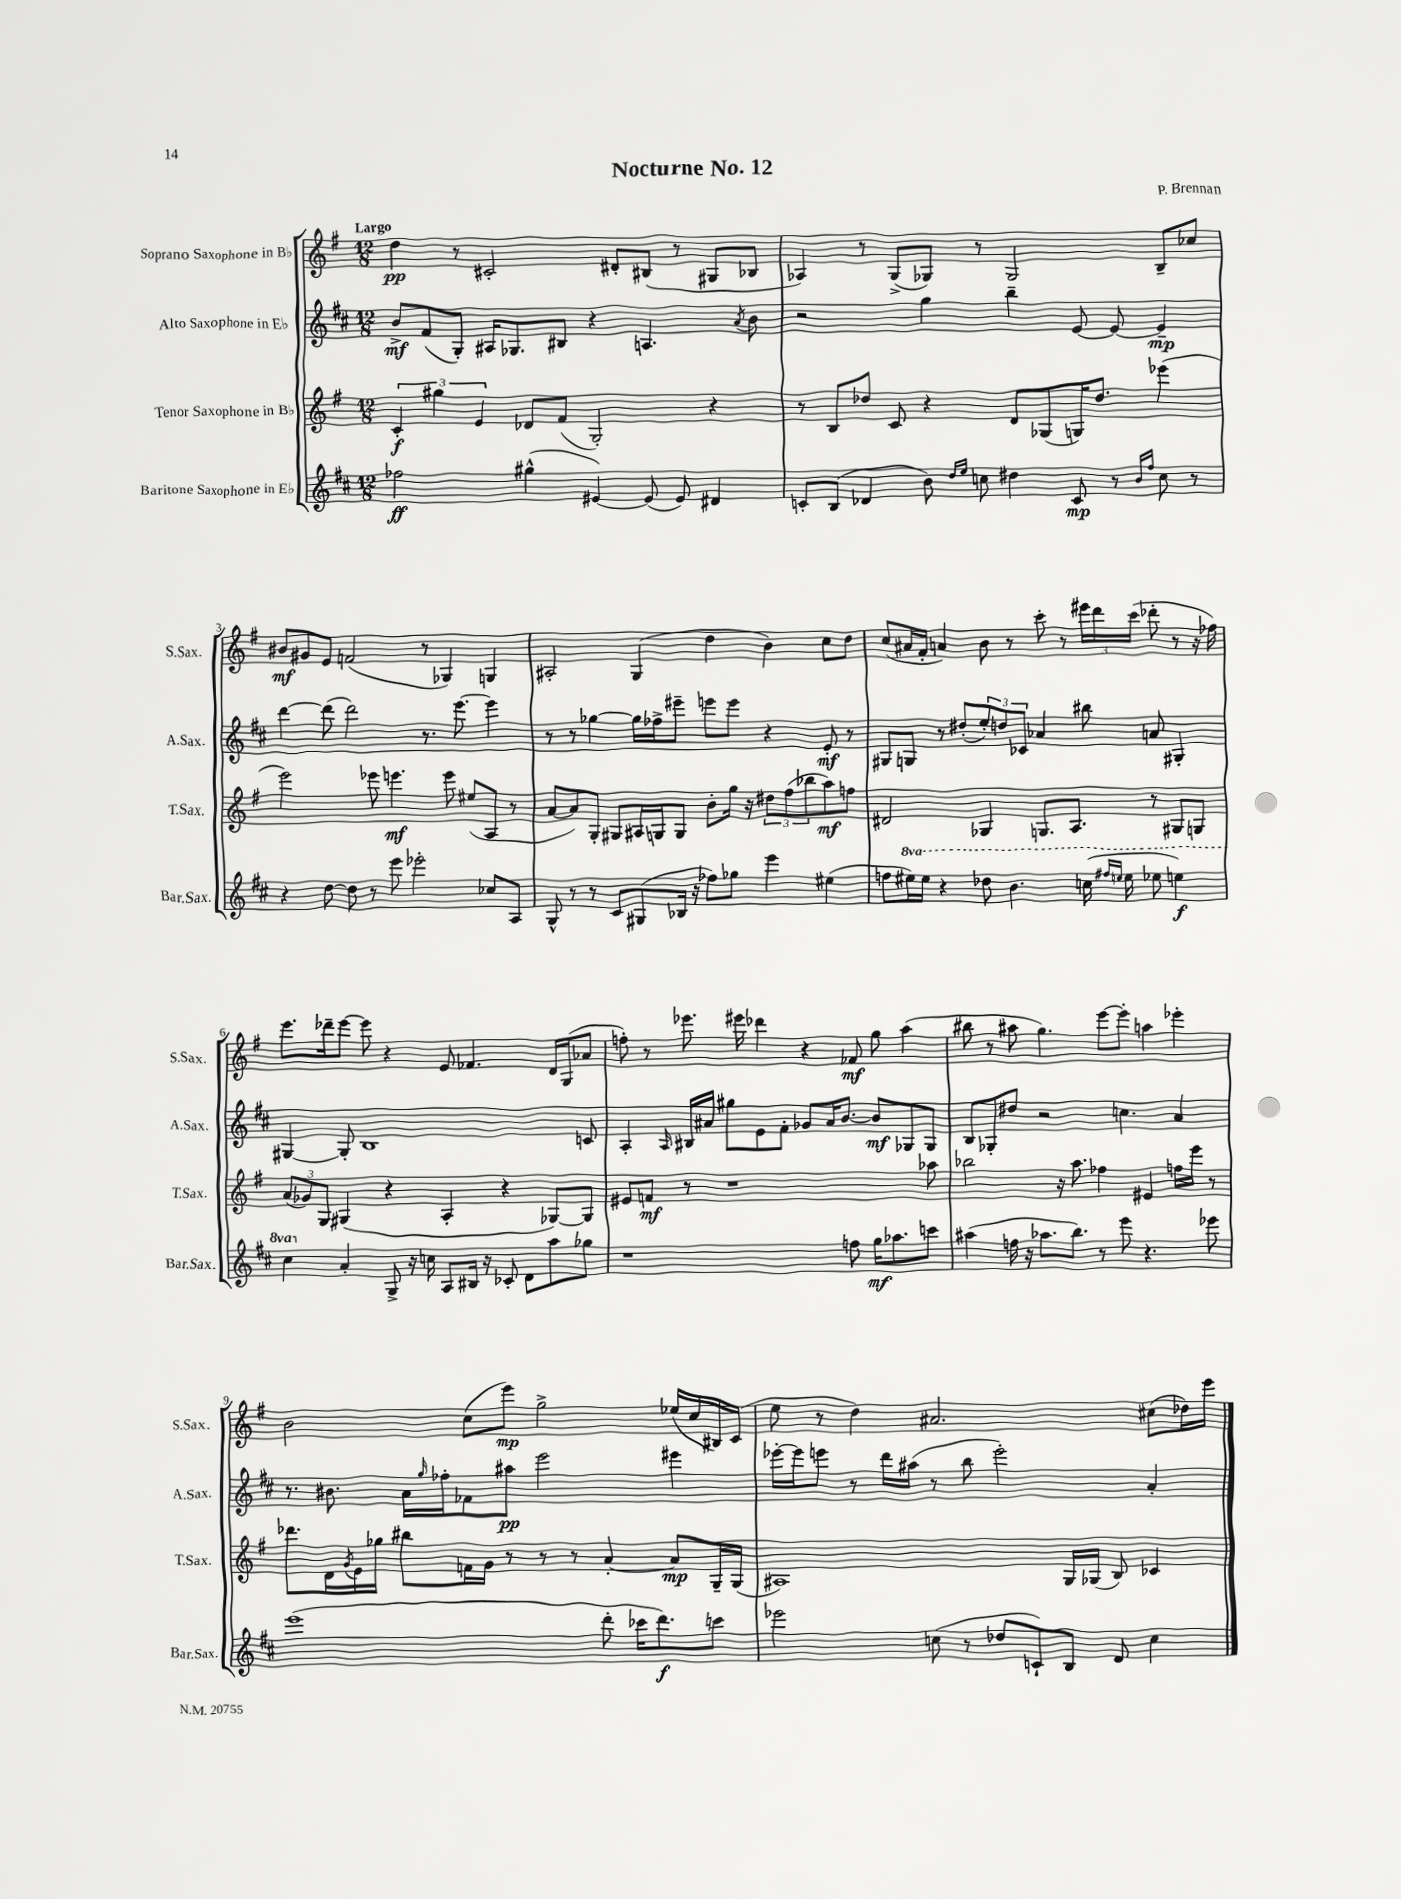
\header { title = "Nocturne No. 12" composer = "P. Brennan" }
<<
\new StaffGroup <<
\new Staff = "s0" \with { instrumentName = "Soprano Saxophone in Bb" shortInstrumentName = "S.Sax." } {
    \clef treble \key g \major \numericTimeSignature \time 12/8 \tempo "Largo"
    d''4\pp r8 cis'2-. dis'8-. bis8( r8 gis8 bes8 |
    aes4) r8 g8->( ges8) r8 ges2 b8-- ces''8 |
    bis'8\mf gis'8 e'8 f'2( r8 ges4) g4 |
    ais2-. g4( d''4 b'4) c''8 d''8 |
    c''8( ais'16 fis'16-. a'4) b'8 r8 c'''8-. r8 \tuplet 3/2 { eis'''16 d'''16 c'''16( } des'''8-. r8 r16 fes''16) |
    e'''8. des'''16-- e'''8~ e'''8 r4 e'8 fes'4. d'16 g16( aes'8 |
    f''8-.) r8 ees'''8. eis'''16 des'''4 r4 fes'8\mf g''8 a''4( |
    bis''8 r8 ais''8 g''4.) e'''8~ e'''8-. a''4 ees'''4-. |
    b'2 c''8( e'''8\mp) g''2-> ees''16( c''16 bis16) c'16( |
    e''8 r8 d''4) ais'2. cis''8( des''16) e'''16 \bar "|." |
}
\new Staff = "s1" \with { instrumentName = "Alto Saxophone in Eb" shortInstrumentName = "A.Sax." } {
    \clef treble \key d \major \numericTimeSignature \time 12/8
    b'8->\mf fis'8( g8-.) ais16 ges8. bis8 r4 a4. \acciaccatura { a'8 } b'8 |
    r2 g''4 b''4-- e'8~ e'8~ e'4--\mp |
    d'''4~ d'''8( d'''2) r8. e'''8.~ e'''4 |
    r8 r8 ges''4~ ges''16 fes''16-> eis'''8-- e'''8 e'''8 r4 e'8-.\mf r8 |
    gis8 g8 r8 dis''8-.( \tuplet 3/2 { e''8-.) d''8 ces'8 } aes'4 bis''8 a'8 gis4-. |
    gis4~ gis8-. b1 c'8 |
    a4-. \grace { a16 } bis16 ais'16 gis''8 e'8 fis'8-. ges'8 ais'16 b'8.~ b'8\mf ges8 ges8 |
    b8 ges8-. dis''8 r2 c''4. a'4 |
    r8. bis'8. a'16 \grace { g''16 } fes''16-. fes'8 ais''8\pp e'''2 eis'''4 |
    ees'''16~-. ees'''16 e'''8 r8 d'''16 ais''16( r8 b''8 e'''2-.) a'4-. \bar "|." |
}
\new Staff = "s2" \with { instrumentName = "Tenor Saxophone in Bb" shortInstrumentName = "T.Sax." } {
    \clef treble \key g \major \numericTimeSignature \time 12/8
    \tuplet 3/2 { c'4-.\f gis''4 e'4 } des'8 fis'8( g2-.) r4 |
    r8 b8 des''8 c'8 r4 d'8 ges8( g16) des''8. ees'''4( |
    e'''2) ees'''8 e'''4.\mf e'''8 eis''8( a8 r8 |
    a'8~ a'8) g8-. gis8 ais16 g16 g8 b'8-. g''16 r16 \tuplet 3/2 { dis''8 fis''8( bes''8 } a''8\mf) f''8 |
    dis'2 ges4 g8. a8. r8 gis8 g8 |
    \tuplet 3/2 { a'8( ges'8) g8 } gis4( r4 a4-. r4 ges8~) ges8 |
    eis'8 f'8\mf r8 r1 aes''8 |
    bes''2 r16 a''8. fes''4 eis'4 f''16 e'''16 r8 |
    des'''8. d'16 \acciaccatura { g'8 } e'16 ges''16 bis''8 f'16 g'16 r8 r8 r8 a'4~-. a'8\mp g16-- g16( |
    ais1) g16 ges16( b8) ces'4 \bar "|." |
}
\new Staff = "s3" \with { instrumentName = "Baritone Saxophone in Eb" shortInstrumentName = "Bar.Sax." } {
    \clef treble \key d \major \numericTimeSignature \time 12/8 \set Staff.ottavationMarkups = #ottavation-simple-ordinals
    fes''2\ff gis''4-^( eis'4~) eis'8( eis'8) dis'4 |
    c'8-. b8( des'4 b'8) \grace { d''16 e''16 } c''8 dis''4 c'8\mp r8 \grace { b'16 fis''16 } c''8 r8 |
    r4 d''8~ d''8 r8 e'''8 ees'''2-. ces''8 a8 |
    g8-^ r8 r8 cis'8 gis8( bes16 r16 fes''8) ges''8 e'''4 eis''4( |
    f''8 \ottava #1 eis'''16) eis'''16 r4 des'''8 b''4. c'''16( \grace { fis'''!16 e'''16 } e'''16 ees'''8 e'''4\f) |
    cis'''4 \ottava #0 a'4-. g8-> r16 c''16 a8 bis16 r16 ces'8-. d'8 a''8 ges''8 |
    r1 f''8 g''16\mf aes''8. c'''8 |
    ais''4( f''16 r16 aes''8. b''8.) r8 e'''8 r4. ees'''8 |
    e'''1( d'''8-. ces'''16 d'''8.\f) c'''8 |
    ees'''2 c''8( r8 des''8 c'8-!) b8 d'8 c''4 \bar "|." |
}
>>
>>
